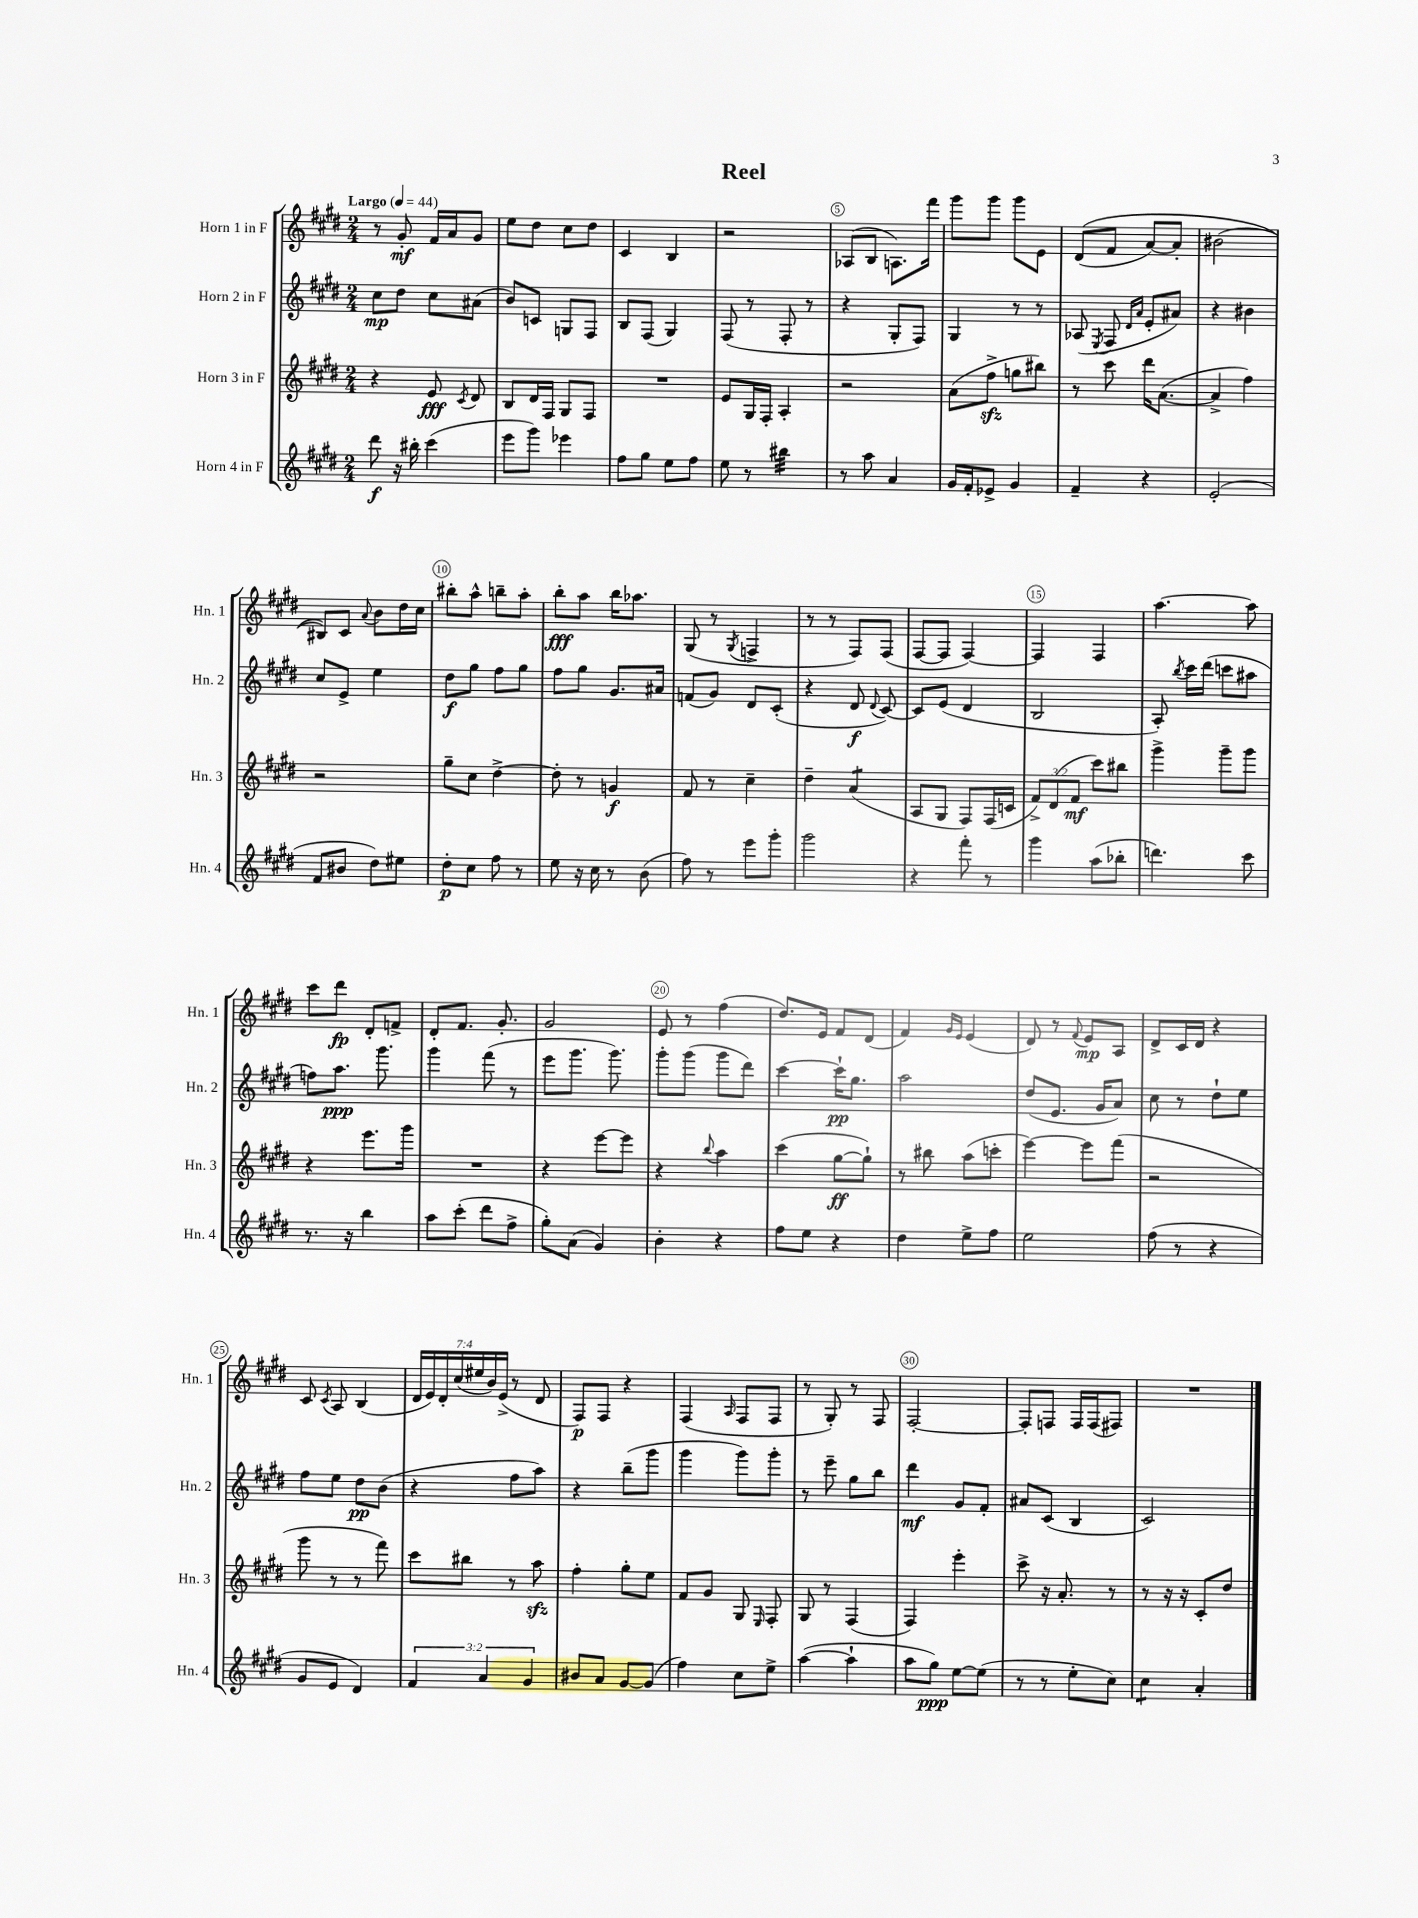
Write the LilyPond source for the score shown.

\header { title = "Reel" }
<<
\new StaffGroup <<
\new Staff = "s0" \with { instrumentName = "Horn 1 in F" shortInstrumentName = "Hn. 1" } {
    \clef treble \key e \major \numericTimeSignature \time 2/4 \override Staff.TupletNumber.text = #tuplet-number::calc-fraction-text \tempo "Largo" 4 = 44
    \autoBeamOff r8 gis'8-.\mf fis'16[ a'16 gis'8] |
    e''8[ dis''8] cis''8[ dis''8] |
    cis'4 b4 |
    r2 |
    aes8[( b8] a8.[) fis'''16] |
    gis'''8[ gis'''8] gis'''8[ e'8] |
    dis'8[(\( fis'8] a'8[~) a'8]-. |
    bis'2( |
    bis8[)\) cis'8] \appoggiatura { a'8 } b'8[ dis''16 cis''16] |
    bis''8[-. a''8]-^ b''8[-- a''8]-. |
    b''8[-.\fff a''8] b''16[ aes''8.] |
    gis8( r8 \acciaccatura { gis8 } f4-> |
    r8 r8 fis8[) fis8]( |
    fis8[~ fis8] fis4~) |
    fis4 fis4 |
    a''4.~ a''8 |
    cis'''8[ dis'''8]\fp dis'8[-. f'8]-> |
    dis'8[-. fis'8.] gis'8.-. |
    gis'2 |
    e'8 r8 fis''4( |
    dis''8.[) e'16] fis'8[ dis'8]( |
    fis'4) \grace { gis'16[ e'16] } e'4( |
    dis'8) r8 \appoggiatura { fis'8 } e'8[\mp a8] |
    dis'8[-> cis'16 dis'16] r4 |
    cis'8 \acciaccatura { cis'8 } a8 b4( |
    \tuplet 7/4 { dis'16[ e'16) dis'16-. cis''16( eis''16 b'16) e'16]->( } r8 dis'8 |
    fis8[\p) fis8] r4 |
    fis4( \grace { a16 } fis8[ fis8] |
    r8 gis8-.) r8 fis8 |
    fis2~-. |
    fis8[-. f8] f16[ f16( fis8]) |
    R2 \bar "|." |
}
\new Staff = "s1" \with { instrumentName = "Horn 2 in F" shortInstrumentName = "Hn. 2" } {
    \clef treble \key e \major \numericTimeSignature \time 2/4
    \autoBeamOff cis''8[\mp dis''8] cis''8[ ais'8]( |
    b'8[) c'8] g8[ fis8] |
    b8[ fis8]( gis4) |
    fis8( r8 fis8-. r8 |
    r4 gis8[-. fis8]) |
    gis4 r8 r8 |
    aes8( \acciaccatura { e8 } fis8 \grace { dis'16[ a'16] } e'8[-. ais'8]) |
    r4 bis'4 |
    cis''8[ e'8]-> e''4 |
    dis''8[\f gis''8] fis''8[ gis''8] |
    fis''8[ gis''8] gis'8.[ ais'16] |
    f'8[( gis'8]) dis'8[ cis'8]-.( |
    r4 dis'8\f \appoggiatura { dis'8 } cis'8~) |
    cis'8[ e'8]( dis'4 |
    b2 |
    a8-.) \acciaccatura { b''8 } cis'''16[ dis'''16]( c'''8[ ais''8] |
    f''8[) a''8.]\ppp gis'''8. |
    gis'''4 fis'''8( r8 |
    e'''8[ gis'''8.] gis'''8.) |
    gis'''8[-. gis'''8]( gis'''8[ dis'''8]) |
    cis'''4~ cis'''16[-!\pp gis''8.] |
    a''2 |
    dis''8[( e'8.] gis'16[ a'8]) |
    cis''8 r8 dis''8[-! e''8] |
    fis''8[ e''8] dis''8[\pp b'8]( |
    r4 fis''8[ a''8]) |
    r4 b''8[--( gis'''8] |
    gis'''4 gis'''8[) gis'''8]-. |
    r8 e'''8-- gis''8[ b''8] |
    dis'''4\mf gis'8[ fis'8]-. |
    ais'8[ cis'8]( b4 |
    cis'2) \bar "|." |
}
\new Staff = "s2" \with { instrumentName = "Horn 3 in F" shortInstrumentName = "Hn. 3" } {
    \clef treble \key e \major \numericTimeSignature \time 2/4 \override Staff.TupletNumber.text = #tuplet-number::calc-fraction-text
    \autoBeamOff r4 e'8\fff \acciaccatura { cis'8 } dis'8 |
    b8[ dis'16 fis16] gis8[ fis8] |
    R2 |
    e'8[ gis16 fis16]-. a4-. |
    r2 |
    a'8[( fis''8]->\sfz g''8[ bis''8]) |
    r8 cis'''8 dis'''16[ a'8.]~( |
    a'4-> fis''4) |
    r2 |
    gis''8[-- cis''8] dis''4~-> |
    dis''8-. r8 g'4\f |
    fis'8 r8 cis''4-- |
    dis''4-- a'4:8( |
    a8[ gis8] fis8[) fis16( c'16] |
    \tuplet 3/2 { fis'8[->) dis'8( fis'8]\mf } cis'''8[) bis''8] |
    gis'''4-> gis'''8[-- gis'''8] |
    r4 e'''8.[ gis'''16] |
    R2 |
    r4 e'''8[~ e'''8] |
    r4 \appoggiatura { b''8 } a''4 |
    cis'''4( gis''8[~\ff gis''8]-!) |
    r8 bis''8 a''8[( c'''8]-. |
    e'''4~) e'''8[ fis'''8]( |
    r2 |
    gis'''8 r8 r8 fis'''8) |
    cis'''8[ bis''8] r8 a''8\sfz |
    fis''4-. gis''8[-. e''8] |
    fis'8[ gis'8] gis8 \grace { e16 } fis8-. |
    gis8 r8 fis4( |
    fis4) e'''4-. |
    cis'''8-> r16 a'8.-. r8 |
    r8 r16 r16 cis'8[-. dis''8] \bar "|." |
}
\new Staff = "s3" \with { instrumentName = "Horn 4 in F" shortInstrumentName = "Hn. 4" } {
    \clef treble \key e \major \numericTimeSignature \time 2/4 \override Staff.TupletNumber.text = #tuplet-number::calc-fraction-text
    \autoBeamOff dis'''8\f r16 bis''16-. cis'''4( |
    e'''8[ gis'''8]) ees'''4 |
    fis''8[ gis''8] e''8[ fis''8] |
    e''8 r8 bis''4:32 |
    r8 a''8 a'4 |
    gis'16[ fis'16-. ees'8]-> gis'4 |
    fis'4-- r4 |
    e'2-.( |
    fis'8[ bis'8] dis''8[) eis''8] |
    dis''8[-.\p cis''8] fis''8 r8 |
    e''8 r16 cis''16 r8 b'8( |
    fis''8) r8 e'''8[ gis'''8]-. |
    gis'''2 |
    r4 fis'''8-. r8 |
    gis'''4 a''8[( bes''8]-. |
    d'''4.) cis'''8 |
    r8. r16 b''4 |
    a''8[ cis'''8]-.( dis'''8[ fis''8]-> |
    gis''8[-.) a'8]( gis'4) |
    b'4-. r4 |
    fis''8[ e''8] r4 |
    dis''4 e''8[-> fis''8] |
    e''2 |
    fis''8( r8 r4 |
    gis'8[ e'8] dis'4) |
    \tuplet 3/2 { fis'4 a'4 gis'4 } |
    bis'8[ a'8] gis'8[~ gis'8]( |
    fis''4) cis''8[ e''8]-> |
    a''4~( a''4-! |
    a''8[ gis''8]\ppp) e''8[~ e''8]( |
    r8 r8 e''8[-. cis''8]) |
    cis''4:8 a'4-. \bar "|." |
}
>>
>>
\layout { \context { \Score \override BarNumber.break-visibility = ##(#f #t #t) barNumberVisibility = #(every-nth-bar-number-visible 5) \override BarNumber.stencil = #(make-stencil-circler 0.1 0.3 ly:text-interface::print) } }
